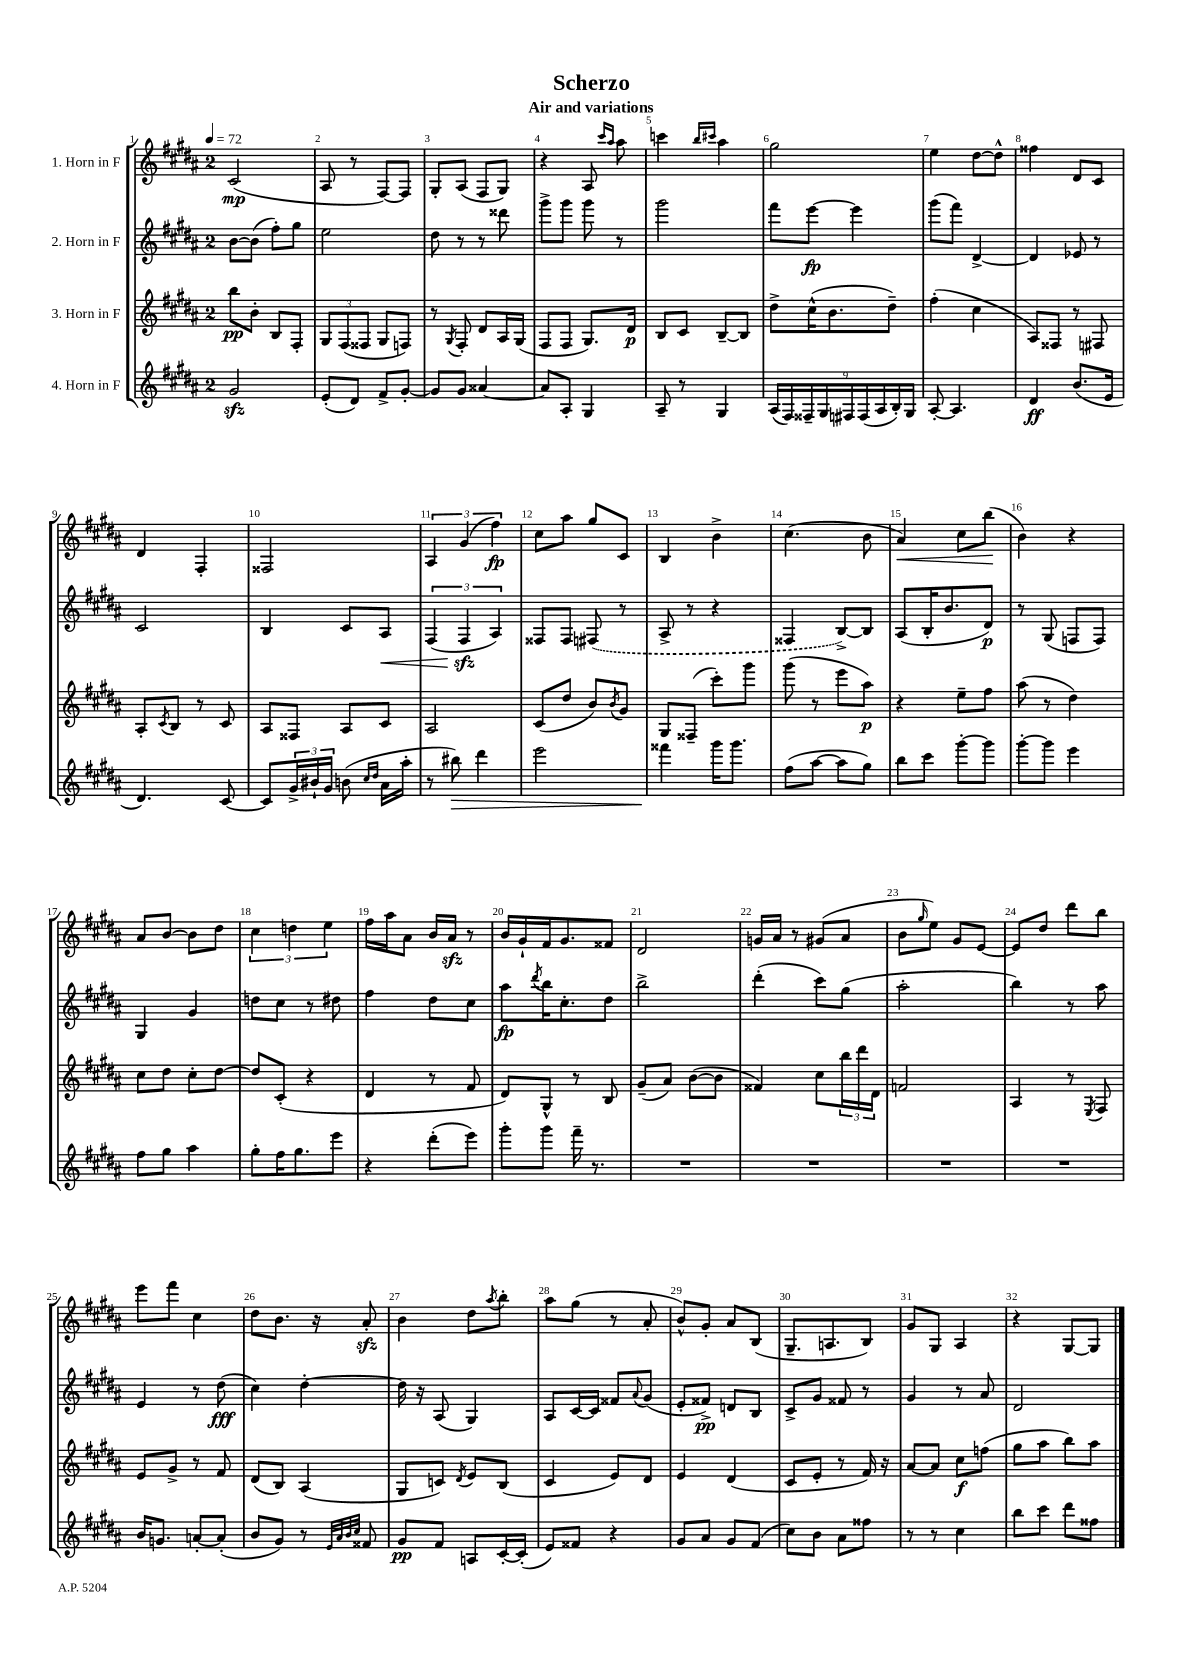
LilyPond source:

\header { title = "Scherzo" subtitle = "Air and variations" }
<<
\new StaffGroup <<
\new Staff = "s0" \with { instrumentName = "1. Horn in F" } {
    \clef treble \key b \major \once \override Staff.TimeSignature.style = #'single-digit \time 2/4 \tempo 4 = 72
    cis'2\mp( |
    ais8 r8 fis8~) fis8 |
    gis8-. ais8( fis8 gis8) |
    r4 ais8 \grace { cis'''16 ais''16 } ais''8 |
    c'''4 \grace { b''16 cis'''16 } ais''4 |
    gis''2 |
    e''4 dis''8~ dis''8-^ |
    fisis''4 dis'8 cis'8 |
    dis'4 fis4-. |
    fisis2 |
    \tuplet 3/2 { ais4 gis'4( fis''4\fp) } |
    cis''8 ais''8 gis''8 cis'8 |
    b4 b'4-> |
    cis''4.( b'8 |
    ais'4\<) cis''8 b''8\!( |
    b'4) r4 |
    ais'8 b'8~ b'8 dis''8 |
    \tuplet 3/2 { cis''4 d''4 e''4 } |
    fis''16 ais''16 ais'8 b'16 ais'16\sfz r8 |
    b'16 gis'16-! fis'16 gis'8. fisis'8 |
    dis'2 |
    g'16 ais'16 r8 gis'8( ais'8 |
    b'8 \grace { gis''16 } e''8) gis'8 e'8~ |
    e'8 dis''8 dis'''8 b''8 |
    e'''8 fis'''8 cis''4 |
    dis''8 b'8. r16 ais'8-.\sfz |
    b'4 dis''8 \acciaccatura { ais''8 } b''8-. |
    ais''8 gis''8( r8 ais'8-. |
    b'8-^) gis'8-. ais'8 b8( |
    gis8.-- a8. b8) |
    gis'8 gis8 ais4 |
    r4 gis8~ gis8 \bar "|." |
}
\new Staff = "s1" \with { instrumentName = "2. Horn in F" } {
    \clef treble \key b \major \once \override Staff.TimeSignature.style = #'single-digit \time 2/4
    b'8~ b'8( fis''8-.) gis''8 |
    e''2 |
    dis''8 r8 r8 disis'''8 |
    gis'''8-> gis'''8 gis'''8 r8 |
    gis'''2 |
    fis'''8 e'''8~\fp e'''4 |
    gis'''8( fis'''8) dis'4~-> |
    dis'4 ees'8 r8 |
    cis'2 |
    b4 cis'8 ais8\< |
    \tuplet 3/2 { fis4( fis4\sfz\! ais4) } |
    fisis8 fisis8 \once \slurDashed fis8( r8 |
    ais8-> r8 r4 |
    fisis4 b8~->) b8 |
    ais8( b16-. b'8. dis'8\p) |
    r8 gis8( f8 f8) |
    gis4 gis'4 |
    d''8 cis''8 r8 dis''8 |
    fis''4 dis''8 cis''8 |
    ais''8\fp \acciaccatura { dis'''8 } b''16 cis''8.-. dis''8 |
    b''2-> |
    dis'''4-.( cis'''8) gis''8( |
    ais''2-. |
    b''4) r8 ais''8 |
    e'4 r8 dis''8\fff( |
    cis''4) dis''4~-. |
    dis''16 r16 ais8( gis4) |
    ais8 cis'16~ cis'16 fisis'8 \appoggiatura { ais'8 } gis'8( |
    e'8-. fisis'8->\pp) d'8 b8 |
    cis'8-> gis'8 fisis'8 r8 |
    gis'4 r8 ais'8 |
    dis'2 \bar "|." |
}
\new Staff = "s2" \with { instrumentName = "3. Horn in F" } {
    \clef treble \key b \major \once \override Staff.TimeSignature.style = #'single-digit \time 2/4
    b''8\pp b'8-. b8 fis8-. |
    \tuplet 3/2 { gis8 fis8( fisis8 } gis8 f8) |
    r8 \acciaccatura { gis8 } fis8-. dis'8 ais16 gis16( |
    fis8 fis8 gis8.) dis'16\p |
    b8 cis'8 b8~-- b8 |
    dis''8-> cis''16-^( b'8. dis''8--) |
    fis''4-.( cis''4 |
    ais8) fisis8 r8 fis8 |
    ais8-. \acciaccatura { cis'8 } b8 r8 cis'8 |
    ais8 fisis8 ais8 cis'8 |
    ais2 |
    cis'8( dis''8 b'8) \acciaccatura { b'8 } gis'8 |
    gis8 fisis8--( cis'''8-.) gis'''8 |
    gis'''8( r8 e'''8 ais''8\p) |
    r4 e''8-- fis''8 |
    ais''8( r8 dis''4) |
    cis''8 dis''8 cis''8-. dis''8~ |
    dis''8 cis'8-.( r4 |
    dis'4 r8 fis'8 |
    dis'8) gis8-^ r8 b8 |
    gis'8--( ais'8) b'8~( b'8 |
    fisis'4) cis''8 \tuplet 3/2 { b''16 dis'''16 dis'16 } |
    f'2 |
    ais4 r8 \acciaccatura { e8 } fis8 |
    e'8 gis'8-> r8 fis'8 |
    dis'8( b8) ais4( |
    gis8 c'8) \acciaccatura { dis'8 } e'8 b8( |
    cis'4 e'8) dis'8 |
    e'4 dis'4( |
    cis'8 e'8-. r8 fis'16) r16 |
    ais'8~ ais'8 cis''8\f f''8( |
    gis''8 ais''8 b''8) ais''8 \bar "|." |
}
\new Staff = "s3" \with { instrumentName = "4. Horn in F" } {
    \clef treble \key b \major \once \override Staff.TimeSignature.style = #'single-digit \time 2/4
    gis'2\sfz |
    e'8-.( dis'8) fis'8-> gis'8~-. |
    gis'8 gis'8 aisis'4~ |
    aisis'8 ais8-. gis4 |
    ais8-- r8 gis4 |
    \tuplet 9/8 { ais16( fis16) fisis16-- gis16 fis16 fis16( ais16 b16-.) gis16 } |
    ais8~-. ais4. |
    dis'4\ff b'8.( e'16 |
    dis'4.) cis'8~ |
    cis'8 \tuplet 3/2 { gis'16-> bis'16-! gis'16 } b'8( \grace { cis''16 dis''16 } ais'16 ais''16-. |
    r8 bis''8\>) dis'''4 |
    e'''2 |
    fisis'''4\! gis'''16 gis'''8. |
    fis''8( ais''8~ ais''8 gis''8) |
    b''8 cis'''8 gis'''8~-. gis'''8 |
    gis'''8~-. gis'''8 e'''4 |
    fis''8 gis''8 ais''4 |
    gis''8-. fis''16 gis''8. e'''8 |
    r4 dis'''8-.( e'''8) |
    gis'''8-. gis'''8 fis'''16-- r8. |
    R2 |
    R2 |
    R2 |
    R2 |
    b'16 g'8. a'8~-. a'8-.( |
    b'8 gis'8) r8 \grace { e'32 ais'32 b'32 cis''32 } fisis'8 |
    gis'8\pp fis'8 a8 cis'16~-. cis'16-.( |
    e'8) fisis'8 r4 |
    gis'8 ais'8 gis'8 fis'8( |
    cis''8) b'8 ais'8 fisis''8 |
    r8 r8 cis''4 |
    b''8 cis'''8 dis'''8 fisis''8 \bar "|." |
}
>>
>>
\layout { \context { \Score \override BarNumber.break-visibility = ##(#f #t #t) barNumberVisibility = #all-bar-numbers-visible } }
